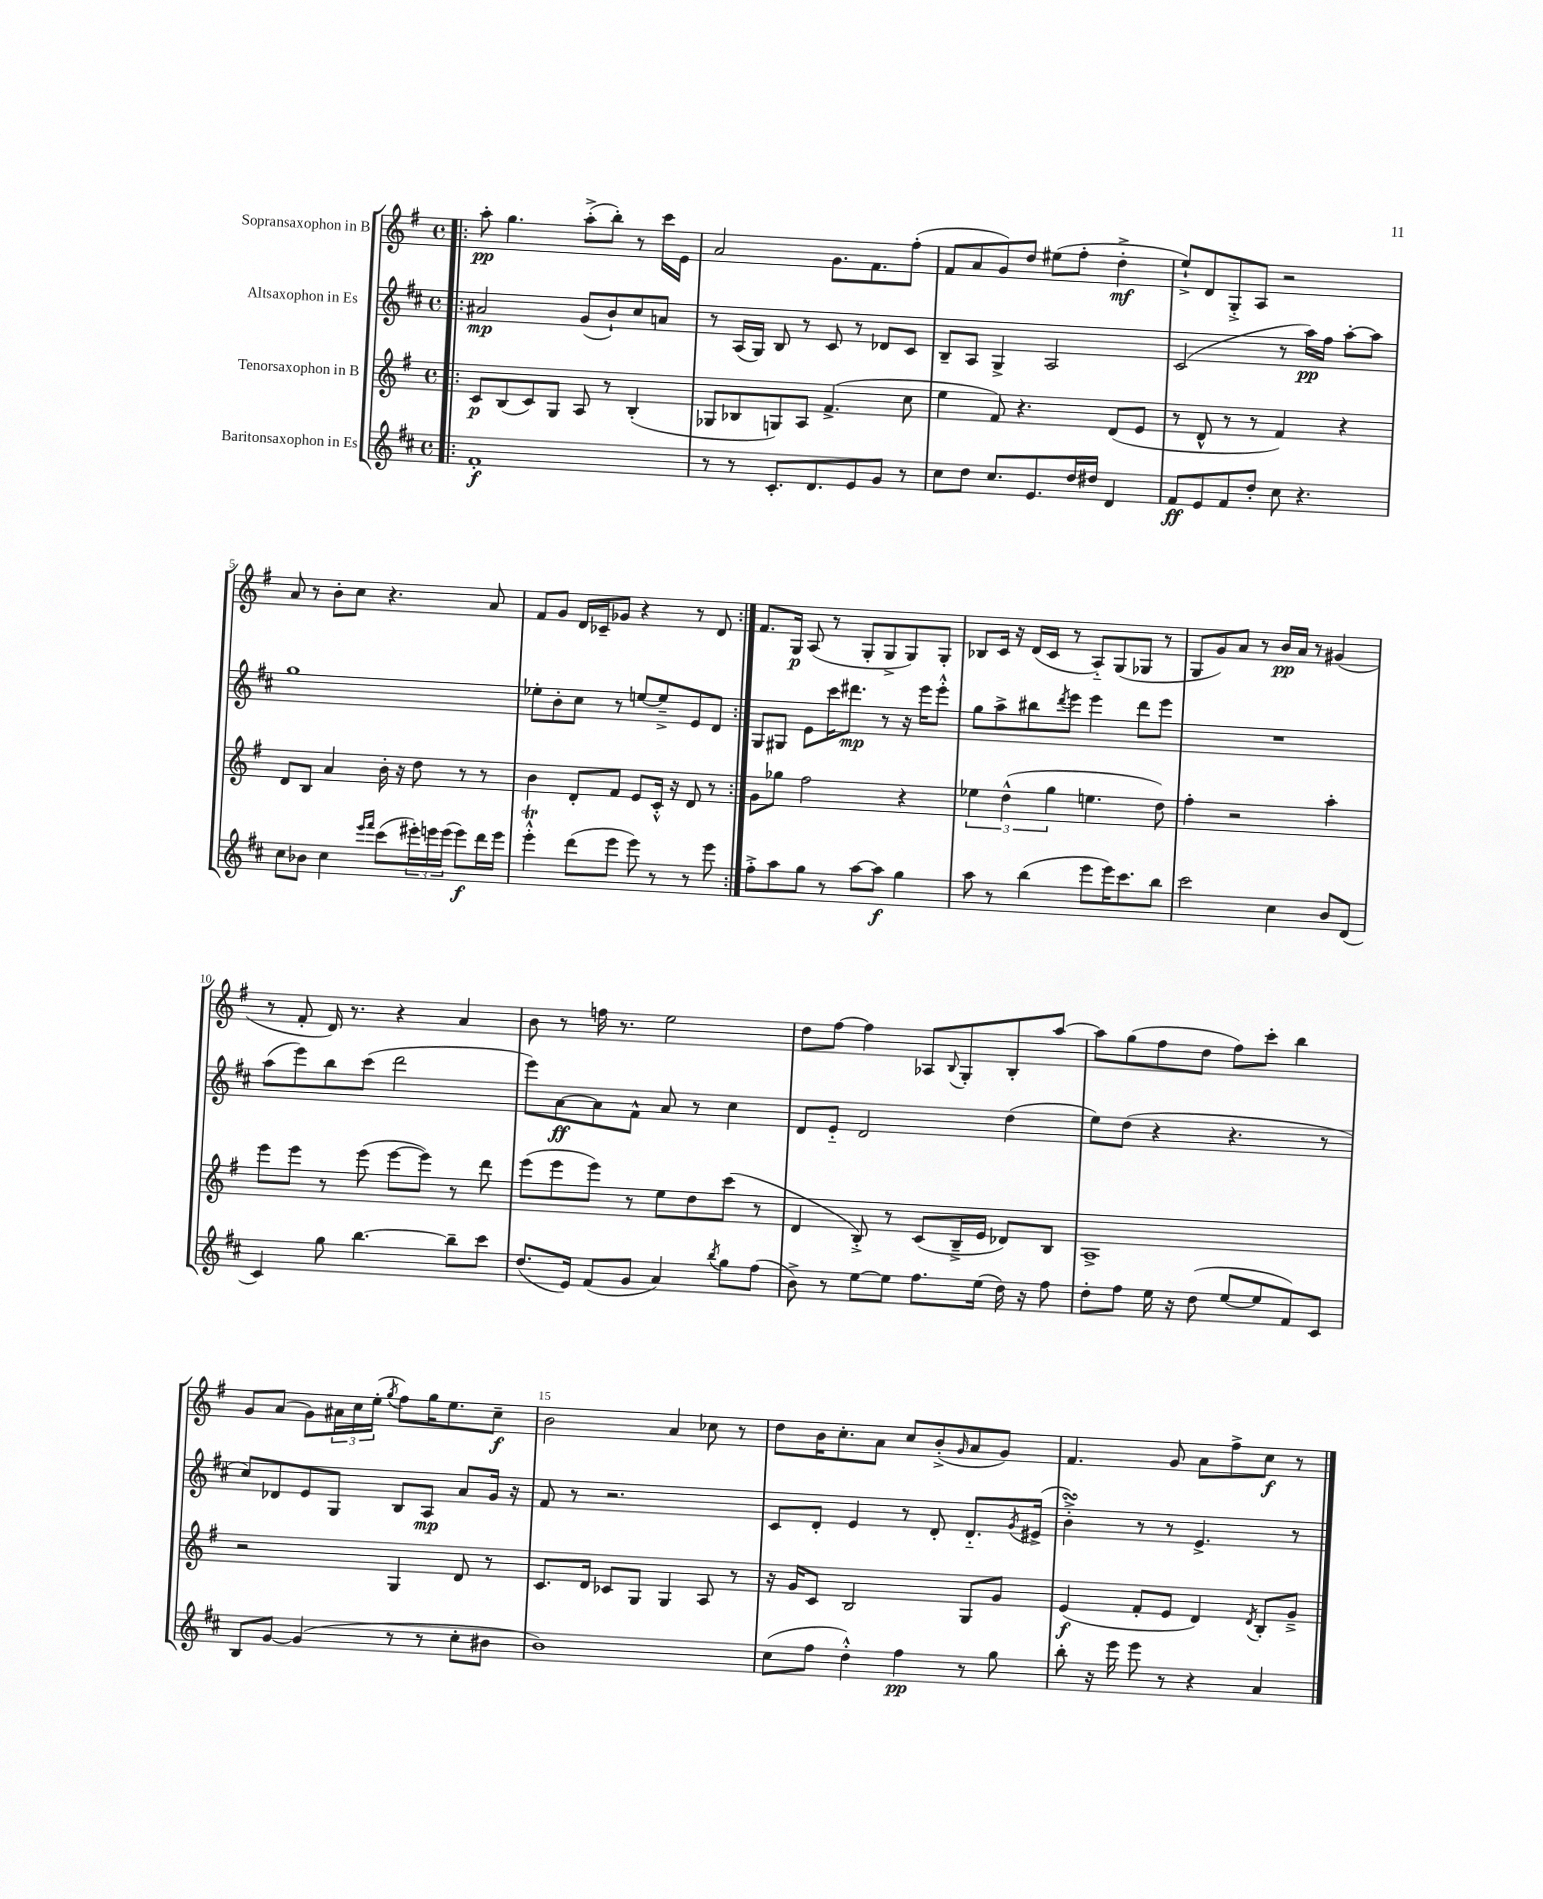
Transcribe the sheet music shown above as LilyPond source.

<<
\new StaffGroup <<
\new Staff = "s0" \with { instrumentName = "Sopransaxophon in B" } {
    \clef treble \key g \major \defaultTimeSignature \time 4/4
    \repeat volta 2 { \bar ".|:" a''8-.\pp g''4. a''8-.->( b''8-.) r8 c'''16 e'16 |
    a'2 g'8. fis'8. fis''8-.( |
    fis'8 a'8 g'8) d''8 eis''8( fis''8-. d''4-.->\mf |
    e''8-!->) d'8 g8-.-> a8 r2 |
    a'8 r8 b'8-. c''8 r4. a'8 |
    fis'8 g'8 d'16 ces'16-- ges'8 r4 r8 d'8 | }
    fis'8. g16\p a8( r8 g8-. g8-> g8) g8-. |
    bes8 c'16 r16 d'16( c'16 r8 a8-_) g8( ges8 r8 |
    g8 g'8) a'8 r8 b'16\pp a'16 r8 gis'4( |
    r8 fis'8-. d'16) r8. r4 a'4 |
    b'8 r8 f''16 r8. e''2 |
    d''8 fis''8~ fis''4 aes8 \appoggiatura { b8 } g8-. b8-. a''8~ |
    a''8 g''8( fis''8 d''8 fis''8) c'''8-. b''4 |
    g'8 a'8( g'8) \tuplet 3/2 { ais'16 c''16 e''16-.( } \acciaccatura { g''8 } fis''8) g''16 e''8. c''8--\f |
    b'2 a'4 ces''8 r8 |
    d''8 b'16 c''8.-. a'8 c''8 b'8-.->( \grace { g'16 } a'8 g'8) |
    fis'4. g'8 a'8 fis''8-> c''8\f r8 \bar "|." |
}
\new Staff = "s1" \with { instrumentName = "Altsaxophon in Es" } {
    \clef treble \key d \major \defaultTimeSignature \time 4/4
    \repeat volta 2 { \bar ".|:" ais'2\mp g'8( b'8-!) cis''8 a'8 |
    r8 a16( g16) b8 r8 cis'8 r8 des'8 cis'8 |
    b8-- a8 g4-> a2 |
    cis'2( r8 a''16\pp) fis''16 a''8~-. a''8 |
    g''1 |
    ees''8-. b'8-. cis''8 r8 e''8~ e''8---> e'8 d'8 | }
    g8 gis8 e'8 cis'''16 dis'''8.\mp r8 r16 e'''16 e'''8-.-^ |
    g''8 a''8-> bis''8 \acciaccatura { d'''8 } e'''8 e'''4 d'''8 e'''8 |
    R1 |
    a''8( e'''8) b''8 cis'''8( d'''2 |
    e'''8) a'8~\ff a'8 fis'8-^ a'8 r8 cis''4 |
    d'8 e'8-_ d'2 d''4( |
    e''8) d''8( r4 r4. r8 |
    cis''8) des'8 e'8 g8 b8 a8\mp a'8 g'16 r16 |
    fis'8 r8 r2. |
    cis'8 d'8-. e'4 r8 d'8-. d'8.-_ \acciaccatura { g'8 } eis'16->( |
    b'4-.->\turn) r8 r8 e'4.-> r8 \bar "|." |
}
\new Staff = "s2" \with { instrumentName = "Tenorsaxophon in B" } {
    \clef treble \key g \major \defaultTimeSignature \time 4/4
    \repeat volta 2 { \bar ".|:" c'8\p b8( c'8) g8 a8 r8 b4-.( |
    ges8 bes8 g8) a8 fis'4.->( c''8 |
    e''4 fis'8) r4. d'8( e'8 |
    r8 d'8-^ r8 r8 fis'4) r4 |
    d'8 b8 a'4 b'16-. r16 d''8 r8 r8 |
    b'4 d'8-. fis'8 e'8 c'16-.-^ r16 d'8 r8 | }
    g'8 ges''8 fis''2 r4 |
    \tuplet 3/2 { ees''4 d''4-^( g''4 } e''4. d''8) |
    fis''4-. r2 a''4-. |
    e'''8 e'''8 r8 e'''8( e'''8~ e'''8) r8 d'''8 |
    e'''8( e'''8 e'''8) r8 e''8 d''8 c'''8( r8 |
    d'4 b8-.->) r8 c'8( b16---> e'16 des'8) b8 |
    a1-> |
    r2 g4 d'8 r8 |
    c'8. d'16 ces'8 g8 g4 a8 r8 |
    r16 g'16 c'8 b2 g8 g'8 |
    e'4\f( fis'8-. e'8 d'4) \acciaccatura { d'8 } b8-. g'8---> \bar "|." |
}
\new Staff = "s3" \with { instrumentName = "Baritonsaxophon in Es" } {
    \clef treble \key d \major \defaultTimeSignature \time 4/4
    \repeat volta 2 { \bar ".|:" fis'1-.\f |
    r8 r8 cis'8.-. d'8. e'8 g'8 r8 |
    cis''8 d''8 cis''8. e'8. d''16 dis''16 d'4 |
    fis'8\ff e'8 fis'8 d''8-. cis''8 r4. |
    cis''8 bes'8 cis''4 \grace { e'''16 fis'''16 } cis'''8( \tuplet 3/2 { eis'''16-.) e'''16 e'''16( } e'''8\f) d'''16 e'''16 |
    e'''4-.-^\trill d'''8( e'''8 e'''8) r8 r8 e'''8 | }
    fis''8-.-> a''8 g''8 r8 a''8~ a''8\f g''4 |
    a''8 r8 b''4( e'''8 e'''16) cis'''8. b''8 |
    cis'''2 cis''4 b'8 d'8( |
    cis'4) g''8 b''4.~ b''8-- cis'''8 |
    d''8.( e'16) fis'8( g'8 a'4) \acciaccatura { b''8 } g''8 fis''8( |
    b'8->) r8 e''8~ e''8 fis''8. e''16( d''16) r16 fis''8 |
    d''8-. fis''8 e''16 r16 d''8( e''8~ e''8 fis'8) cis'8 |
    b8 g'8~ g'4( r8 r8 cis''8-. bis'8 |
    b'1) |
    cis''8( fis''8 d''4-.-^) fis''4\pp r8 g''8 |
    b''8-. r16 e'''16 e'''8 r8 r4 a'4 \bar "|." |
}
>>
>>
\layout { \context { \Score \override BarNumber.break-visibility = ##(#f #t #t) barNumberVisibility = #(every-nth-bar-number-visible 5) } }
